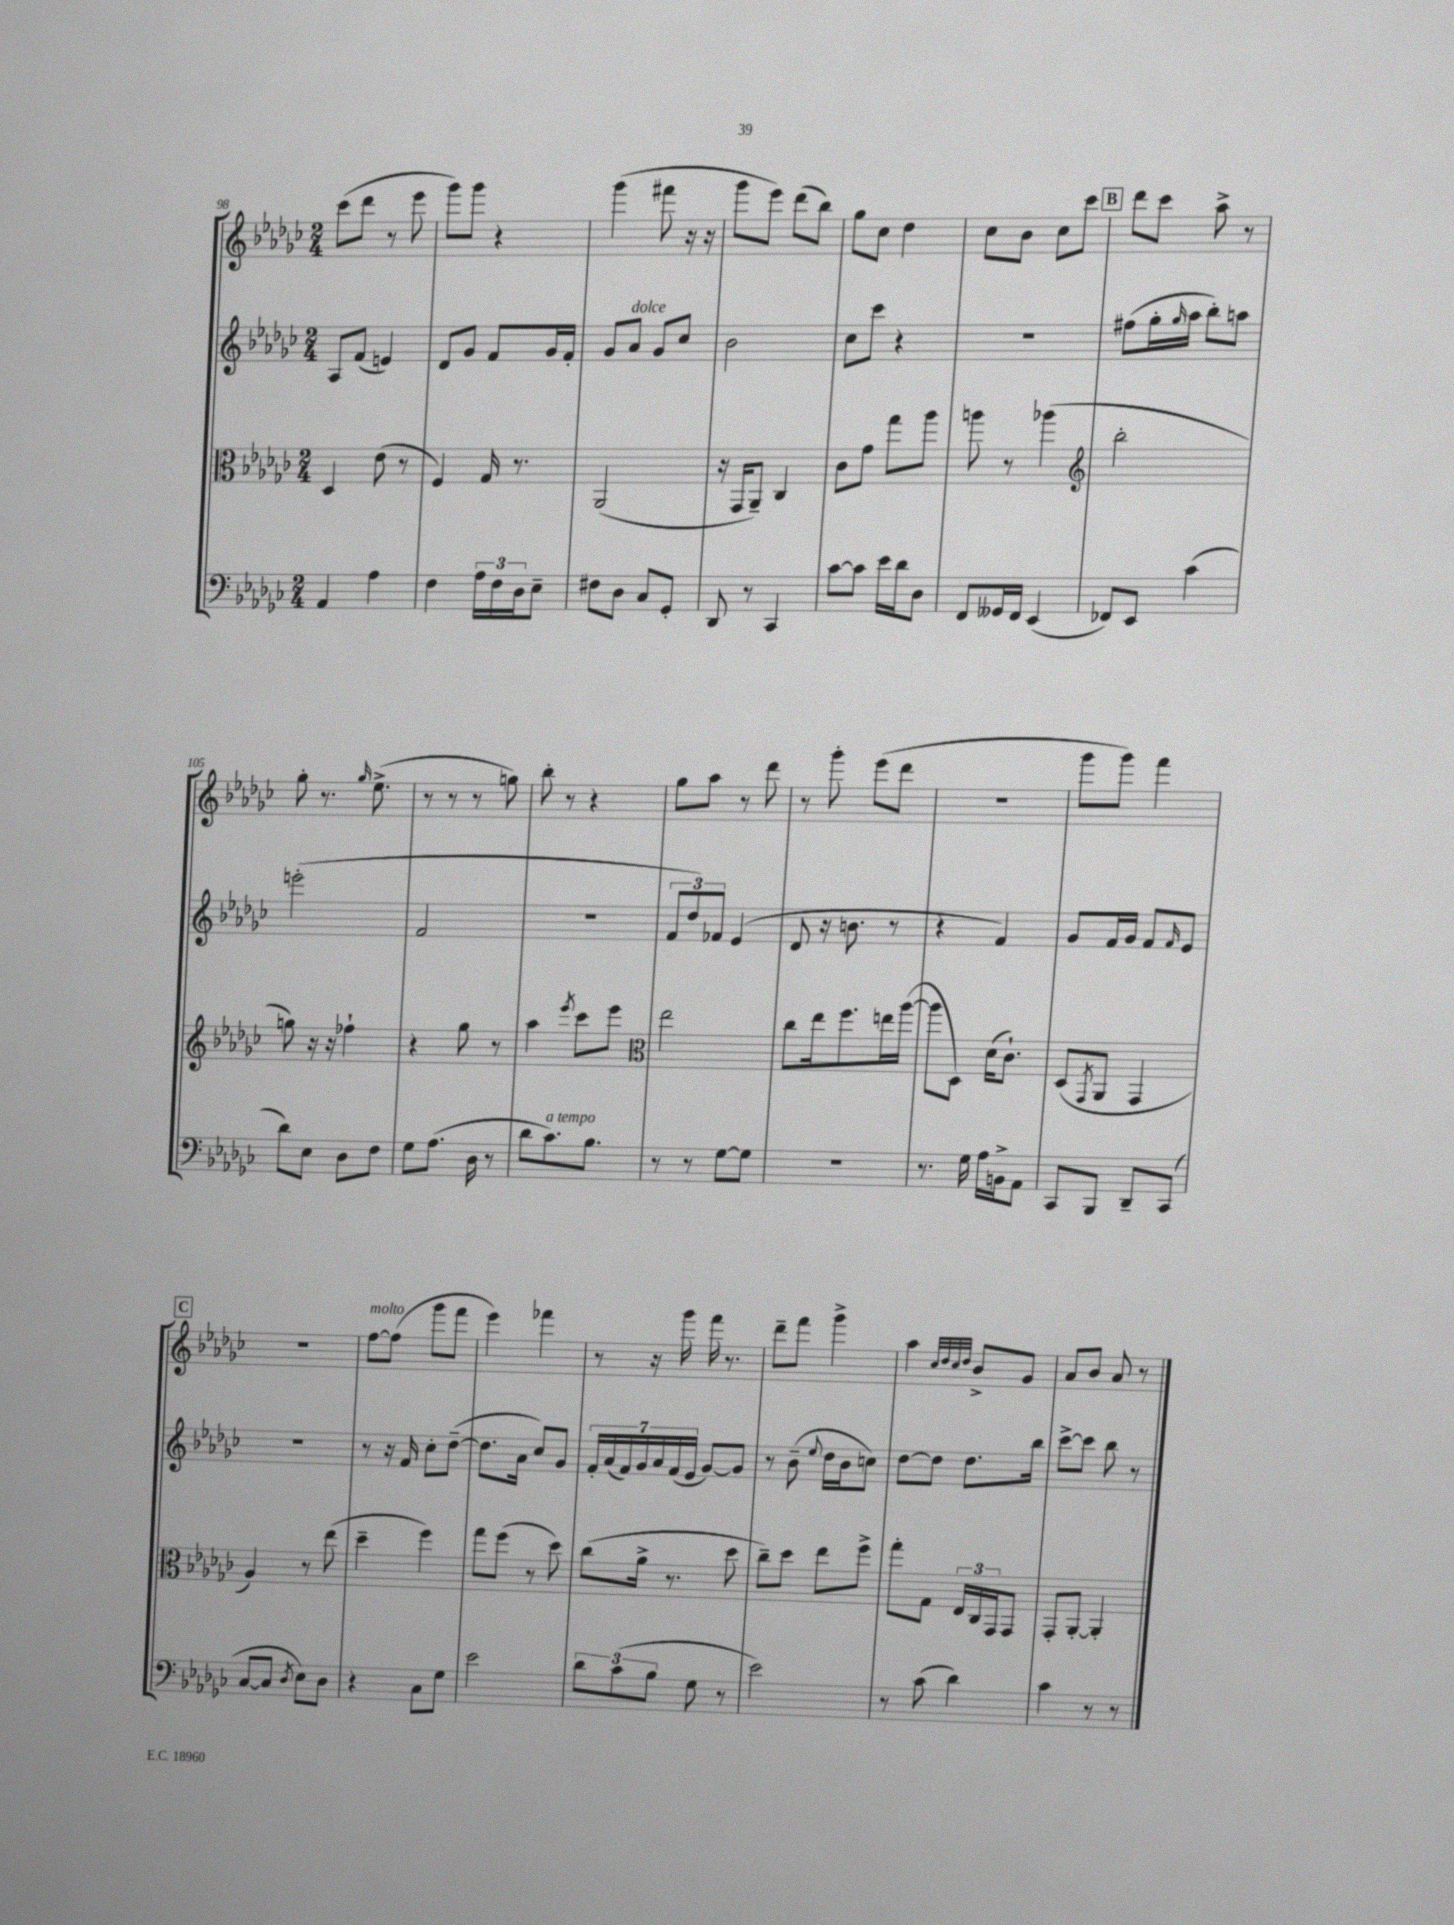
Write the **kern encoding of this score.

**kern	**kern	**kern	**kern
*part4	*part3	*part2	*part1
*staff4	*staff3	*staff2	*staff1
*clefF4	*clefC3	*clefG2	*clefG2
*k[b-e-a-d-g-c-]	*k[b-e-a-d-g-c-]	*k[b-e-a-d-g-c-]	*k[b-e-a-d-g-c-]
*M2/4	*M2/4	*M2/4	*M2/4
=98	=98	=98	=98
4AA-/	4D-/	8A-/L	(8ccc-\L
.	.	(8f/J	8ddd-\J
4A-\	(8e-\	4en/)	8r
.	8r	.	8eee-\
=99	=99	=99	=99
4F\	4F/)	8d-/L	8ggg-\L)
.	.	8g-/J	8ggg-\J
24A-\LL	16G-/	8f/L	4r
24F\	.	.	.
.	8.r	.	.
24D-\J	.	.	.
8E-~\J	.	16g-/L	.
.	.	16f'/JJ	.
=100	=100	=100	=100
8F#X\L	(2AA-/	8g-/L	(4ggg-\
!	!	!LO:TX:a:i:t=dolce	!
8D-\J	.	8a-/J	.
8C-/L	.	8g-/L	8fff#X\
8GG-'/J	.	8cc-/J	16r
.	.	.	16r
=101	=101	=101	=101
8DD-/	16r	2b-\	8ggg-\L
.	16GG-/KL	.	.
8r	8AA-~/J)	.	8eee-\J)
4CC-/	4C-/	.	(8ddd-\L
.	.	.	8bb-\J)
=102	=102	=102	=102
[8c-\L	8c-\L	8cc-\L	8gg-\L
8c-\J]	8g-\J	8ccc-\J	8cc-\J
16e-\LL	8gg-\L	4r	4dd-\
16d-\J	.	.	.
8D-\J	8aa-\J	.	.
=103	=103	=103	=103
8FF/L	8aan\	2r	8cc-\L
16GG--X/L	8r	.	8b-\J
16FF/JJ	.	.	.
(4EE-/	(4aa-X\	.	8cc-\L
.	.	.	8ccc-\J
!!LO:REH:place=s1:t=B
=104	=104	=104	=104
*	*clefG2	*	*
8FF-X/L)	2bb-'\	(8ff#X\L	8ddd-\L
8EE-/J	.	16gg-'\L	8ccc-\J
.	.	16qqgg-/	.
.	.	16aa-\JJ	.
(4c-\	.	8bb-'\L)	8aa-^\
.	.	8aan\J	8r
!!LO:LB:g=z
=105	=105	=105	=105
8d-\L)	8ggn\)	(2eeen'\	8gg-'\
8E-\J	16r	.	8.r
.	16r	.	.
8D-\L	4ff-X`\	.	.
.	.	.	16qqgg-/
.	.	.	(8.ee-^\
8F\J	.	.	.
=106	=106	=106	=106
8G-\L	4r	2f/	8r
(8.A-\J	.	.	8r
.	8gg-\	.	8r
16D-\	.	.	.
8r	8r	.	8ggn\)
=107	=107	=107	=107
8d-\L	4aa-\	2r	8bb-'\
!LO:TX:a:i:t=a tempo	!	!	!
8.c-\)	.	.	8r
.	8qeee-/	.	.
.	8ccc-\L	.	4r
8.B-\J	.	.	.
.	8eee-\J	.	.
=108	=108	=108	=108
*	*clefC3	*	*
8r	2ee-\	12f/L	8gg-\L
.	.	12dd-/)	.
8r	.	.	8aa-\J
.	.	12f-X/J	.
[8G-\L	.	(4e-/	8r
8G-\J]	.	.	8ddd-\
=109	=109	=109	=109
2r	8cc-\L	8d-/	8r
.	16ee-\k	16r	8ggg-'\
.	8.ff\	8.bn\	.
.	.	.	(8eee-\L
.	16een\L	8r	8ddd-\J
.	([16aa-\JJ	.	.
=110	=110	=110	=110
8.r	8aa-\L]	4r	2r
.	8D-\J)	.	.
16G-\	.	.	.
16A-\LL	(16d-\KL	4f/)	.
16BBn^\J	8.c-`\J)	.	.
8AA-\J	.	.	.
=111	=111	=111	=111
8CC-/L	(8D-/L	8g-/L	8ggg-\L
.	8qGG-/	.	.
8BBB-/J	8AA-/J	16f/L	8ggg-\J)
.	.	16g-/JJ	.
8DD-~/L	4GG-/	8f/L	4fff\
.	.	16qqf/	.
(8CC-/J	.	8e-/J	.
!!LO:LB:g=z
!!LO:REH:place=s1:t=C
=112	=112	=112	=112
[8C-/L	4A-/)	2r	2r
8C-/J]	.	.	.
8qD-/	.	.	.
8E-\L)	8r	.	.
8D-\J	(8ee-\	.	.
=113	=113	=113	=113
!	!	!	!LO:TX:a:i:t=molto
4r	4dd-~\	8r	[8ff\L
.	.	16r	(8ff\J]
.	.	16f/	.
8C-\L	4ff\)	8cc-'\L	8ggg-\L
8G-\J	.	([8dd-~\J	8fff\J
=114	=114	=114	=114
2e-\	8gg-\L	8.dd-\L]	4eee-\)
.	(8ff\J	.	.
.	.	16a-\Jk	.
.	8r	8cc-/L)	4fff-X\
.	8dd-\)	8g-/J	.
=115	=115	=115	=115
12d-\L	(8cc-\L	28f'/LL	8r
.	.	(28a-/	.
.	.	28f/)	.
(12c-\	.	.	.
.	.	28g-/	.
.	16a-^\Jk	.	16r
.	.	28a-/	.
12B-\J	.	.	.
.	.	(28f/	.
.	8.r	.	16ggg-\
.	.	28e-/JJ	.
8G-\	.	[8g-/L)	16fff\
.	.	.	8.r
8r	8dd-\	8g-/J]	.
=116	=116	=116	=116
2e-\)	8cc-~\L)	8r	8ddd-~\L
.	8dd-\J	(8b-~\	8fff\J
.	.	8qqee-/	.
.	8ee-\L	16dd-\LL	4ggg-^\
.	.	16b-\J	.
.	8ff^\J	8ccn\J)	.
=117	=117	=117	=117
8r	8gg-'\L	[8dd-\L	4aa-\
(8c-\	8G-\J	8dd-\J]	.
.	.	.	32qqcc-/LLL
.	.	.	32qqdd-/
.	.	.	32qqcc-/
.	.	.	32qqdd-/JJJ
4d-\)	24E-/LL	8.dd-\L	8b-^/L
.	24C-/	.	.
.	24GG-/J	.	.
.	8GG-/J	.	8g-/J
.	.	16bb-\Jk	.
=118	=118	=118	=118
4c-\	8GG-'/L	[8ccc-^\L	8a-/L
.	[8AA-'/J	8ccc-\J]	8b-/J
8r	4AA-'/]	8bb-\	8a-/
8r	.	8r	8r
==	==	==	==
*-	*-	*-	*-
